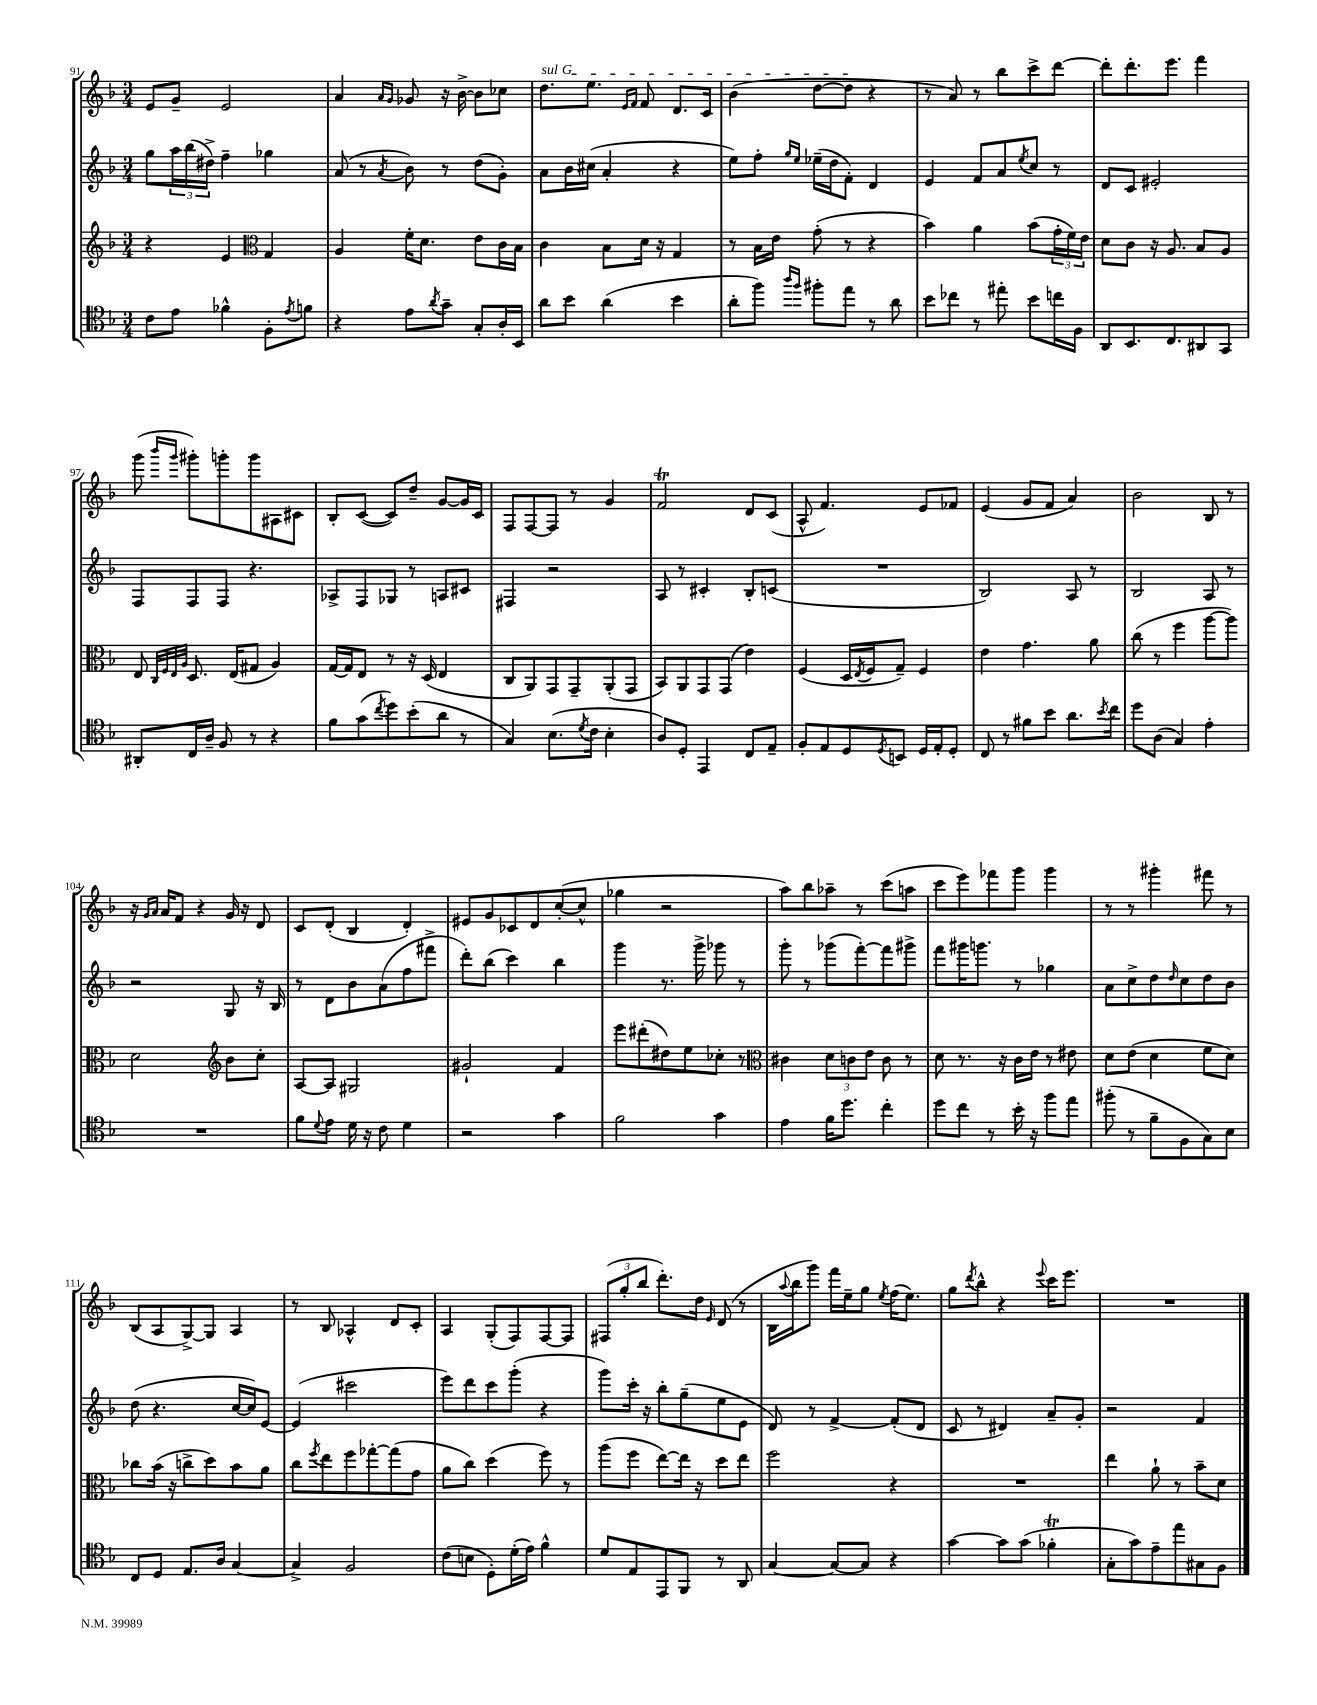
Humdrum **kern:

**kern	**kern	**kern	**kern
*part4	*part3	*part2	*part1
*staff4	*staff3	*staff2	*staff1
*clefC4	*clefG2	*clefG2	*clefG2
*k[b-]	*k[b-]	*k[b-]	*k[b-]
*M3/4	*M3/4	*M3/4	*M3/4
=91	=91	=91	=91
8c\L	4r	8gg\L	8e/L
8e\J	.	24aa\L	8g~/J
.	.	(24bb-\	.
.	.	24dd#X^\JJ)	.
4f-X^^\	4e/	4ff~\	2e/
*	*clefC3	*	*
8F'\L	4G/	4gg-X\	.
8qe/	.	.	.
8fn\J	.	.	.
=92	=92	=92	=92
4r	4A/	(8a/	4a/
.	.	8r	.
.	.	.	16qqa/LL
.	.	8qa/	16qqg/JJ
8e\L	16f'\KL	8b-\)	8g-X/
.	8.d\J	.	.
8qa/	.	.	.
8g~\J	.	8r	16r
.	.	.	[16b-^\
8G'/L	8e\L	(8dd\L	8b-\L]
16A'/L	16c\L	8g'\J)	8cc-X\J
16BB-/JJ	16B-\JJ	.	.
=93	=93	=93	=93
!	!	!	!LO:TX:a:i:t=sul G
8a\L	4c\	8a\L	8.dd\L
8b-\J	.	16b-\L	.
.	.	(16cc#X\JJ	8.ee\J
(4a\	8B-\L	4a'/	.
.	.	.	16qqe/LL
.	.	.	16qqf/JJ
.	16d\Jk	.	8f/
.	16r	.	.
4b-\	4G/	4r	8.d/L
.	.	.	16c/Jk
=94	=94	=94	=94
8a'\L	8r	8ee\L)	(4b-\
8ff\J)	16B-\LL	8ff'\J	.
.	16e\JJ	.	.
16qqaa/LL	.	16qqgg/LL	.
16qqff/JJ	.	16qqee/JJ	.
8ff#X'\L	(8g'\	(16ee-X~\LL	[8dd\L
.	.	16dd\J	.
8ee\J	8r	8f'\J)	8dd\J]
8r	4r	4d/	4r
8a\	.	.	.
=95	=95	=95	=95
8b-\L	4b-\)	4e/	8r
8cc-X\J	.	.	8a/)
8r	4a\	8f/L	8r
8ee#X'\	.	8a/	8bb-\L
.	.	8qee/	.
8b-\L	(8b-\L	8cc/J	8ccc^\
16ccn\L	24g'\L	8r	[8ddd\J
.	24f\)	.	.
16F\JJ	.	.	.
.	24e\JJ	.	.
=96	=96	=96	=96
8AA/L	8d\L	8d/L	8ddd'\L]
8.BB-/	8c\J	8c/J	8.ddd'\
.	16r	2e#X'/	.
8.C/	8.A/	.	8.eee\J
8AA#X/	8B-/L	.	4fff\
8GG/J	8A/J	.	.
!!LO:LB:g=z
=97	=97	=97	=97
8AA#X'/L	8E/	8F/L	(8ggg\
.	32qqC/LLL	.	.
.	32qqF/	.	.
.	32qqE/	.	16qqbbb-/LL
.	32qqA/JJJ	.	16qqggg/JJ
16C/L	8.D/	8F/	8ggg#X'\L)
16A~/JJ	.	.	.
8F/	.	8F/J	8gggn'\
.	(16E/KL	.	.
8r	8G#X/J	4.r	8ggg\
4r	4A/)	.	8A#X\
.	.	.	8c#X\J
=98	=98	=98	=98
8f\L	[16G/LL	8A-X^/L	8B-'/L
.	16G/J]	.	.
(8g\	8E/J	8F/	([8c/J
8qcc/	.	.	.
8dd\)	8r	8G-X/J	8c/L])
(8b-'\	16r	8r	8dd~/J
.	(16D/	.	.
8a\J	4E/	8An/L	[8g/L
8r	.	8c#X/J	16g/L]
.	.	.	16c/JJ
=99	=99	=99	=99
4G/)	8C/L	4F#X/	8F/L
.	8AA/)	.	[8F/
(8.B-\L	8GG/	2r	8F/J]
.	8GG~/	.	8r
8qd/	.	.	.
16c\Jk	.	.	.
4B-'\	(8AA'/	.	4g/
.	8GG/J	.	.
=100	=100	=100	=100
8A/L)	8BB-/L)	8A/	2fT/
8D'/J	8AA/	8r	.
4EE/	8GG/	4c#X'/	.
.	(8GG/J	.	.
8C/L	4e\)	8B-'/L	8d/L
8E~/J	.	(8cn/J	(8c/J
=101	=101	=101	=101
8F'/L	(4F/	2.r	8A^^/
8E/	.	.	4.f/)
8D/	16D/LL	.	.
.	8qE/	.	.
.	16F/J	.	.
8qD/	.	.	.
8BBn/J	8G~/J)	.	.
16D/LL	4F/	.	8e/L
16E'/J	.	.	.
8D'/J	.	.	8f-X/J
=102	=102	=102	=102
8C/	4e\	2B-/)	(4e/
8r	.	.	.
8f#X\L	4.g\	.	8g/L
8b-\J	.	.	8f/J
8.a\L	.	8A/	4a/)
.	8a\	8r	.
8qb-/	.	.	.
16cc\Jk	.	.	.
=103	=103	=103	=103
8dd\L	(8cc\	2B-/	2b-\
(8A\J	8r	.	.
4G/)	4ff\	.	.
4e'\	[8aa\L	8A/	8B-/
.	8aa\J])	8r	8r
!!LO:LB:g=z
=104	=104	=104	=104
2.r	2d\	2r	16r
.	.	.	16qqg/LL
.	.	.	16qqa/JJ
.	.	.	16a/KL
.	.	.	8f/J
.	.	.	4r
*	*clefG2	*	*
.	8b-\L	8G/	16g/
.	.	.	16r
.	8cc'\J	16r	8d/
.	.	16B-/	.
=105	=105	=105	=105
8f\L	[8A/L	8r	8c/L
8qqd/	.	.	.
8e\J	8A/J]	8d\L	(8d'/J
16d\	2G#X/	8b-\	4B-/
16r	.	.	.
8c\	.	(8a\	.
4d\	.	8ff\	4d'/)
.	.	8fff#X^\J	.
=106	=106	=106	=106
2r	2g#X`/	8ddd'\L)	8e#X/L
.	.	(8bb-\J	8g/
.	.	4ccc\)	8c-X/
.	.	.	8d/
4g\	4f/	4bb-\	([8cc'/
.	.	.	8cc^^/J]
=107	=107	=107	=107
2f\	8eee\L	4ggg\	4gg-X\
.	(8ddd#X'\	.	.
.	8dd#X\)	8.r	2r
.	8ee\	.	.
.	.	16ggg^\	.
4g\	8cc-X'\J	8ggg-X\	.
.	8r	8r	.
=108	=108	=108	=108
*	*clefC3	*	*
4e\	4c#X\	8ggg'\	8aa\L)
.	.	8r	8bb-\
16f\KL	12d\L	(8ggg-X\L	8aa-X~\J
8.dd\J	.	.	.
.	12cn\	.	.
.	.	[8fff'\)	8r
.	12e\J	.	.
4cc'\	8c\	8fff\]	(8ccc\L
.	8r	8ggg#X^\J	8aan\J
=109	=109	=109	=109
8dd\L	8d\	8fff\L	8ccc\L
8cc\J	8.r	16ggg#X\K	8eee\)
.	.	8.gggn\J	.
8r	.	.	8fff-X\
.	16r	.	.
16b-'\	16c\LL	8r	8ggg\J
16r	16e\JJ	.	.
8ff\L	8r	4gg-X\	4ggg\
8ee\J	8e#X\	.	.
=110	=110	=110	=110
(8ff#X'\	8d\L	8a\L	8r
8r	(8e\J	8cc^\	8r
8f~\L	4d\	8dd\	4ggg#X'\
.	.	16qqdd/	.
8F\	.	8cc\	.
8G\)	8f\L	8dd\	8fff#X\
8B-\J	8d\J)	8b-\J	8r
!!LO:LB:g=z
=111	=111	=111	=111
8C/L	8cc-X\L	(8dd\	(8B-/L
8D/J	(16b-\Jk	4.r	8A/
.	16r	.	.
8.E/L	8ccn^\L	.	[8G^/)
.	8dd\)	.	8G/J]
16A/Jk	.	.	.
[4G/	8b-\	[16cc/LL	4A/
.	.	16cc/J])	.
.	8a\J	[8e/J	.
=112	=112	=112	=112
4G^/]	8cc\L	(4e/]	8r
.	8qff/	.	.
.	8ee\	.	8B-/
2F/	8ff\	2ccc#X\	4A-X^^/
.	[8gg-X'\	.	.
.	(8gg-\]	.	8d/L
.	8g\J	.	8c'/J
=113	=113	=113	=113
(8c\L	8a\L	8eee\L)	4A/
8Bn\J	8cc\J)	8ddd\	.
8D'\L)	(4dd\	8ccc\	(8G'/L
(16d'\L	.	(8ggg'\J	8F/)
16e\JJ)	.	.	.
4f^^\	8ff\)	4r	[8F/
.	8r	.	8F/J]
=114	=114	=114	=114
8d/L	(8aa\L	8ggg\L)	(12F#X/L
.	.	.	12gg'/
8E/	8ff\J	16ccc'\Jk	.
.	.	.	12bb-/J
.	.	16r	.
8EE/	[8ee\L)	8bb-'\L	8.ddd'\L)
8FF/J	16ee\Jk]	(8gg~\	.
.	16r	.	16dd\Jk
.	.	.	16qqe/
8r	8dd\L	8ee\	(8d/
8AA/	8ee\J	8e\J	8r
=115	=115	=115	=115
[4G/	2ff\	8d/)	16B-\LL
.	.	.	8qqaa/
.	.	.	16bb-\J
.	.	8r	8ggg\J)
8G/L_	.	[4f^/	16fff\LL
.	.	.	16ee~\J
8G/J]	.	.	8gg\J
.	.	.	8qee/
4r	4r	(8f'/L]	(16ff\KL
.	.	.	8.ee\J)
.	.	8d/J	.
=116	=116	=116	=116
[4g\	2.r	8c/	8gg\L
.	.	.	8qddd/
.	.	8r	8bb-^^\J
8g\L]	.	4d#X/)	4r
(8g\J	.	.	.
.	.	.	8qqeee/
4f-XT'\	.	8a~/L	16ccc\KL
.	.	.	8.eee\J
.	.	8g'/J	.
=117	=117	=117	=117
8G'\L	4ee\	2r	2.r
8g\)	.	.	.
8e~\	8a`\	.	.
8ee\	8r	.	.
8G#X\	8b-~\L	4f/	.
8F\J	8d\J	.	.
==	==	==	==
*-	*-	*-	*-
